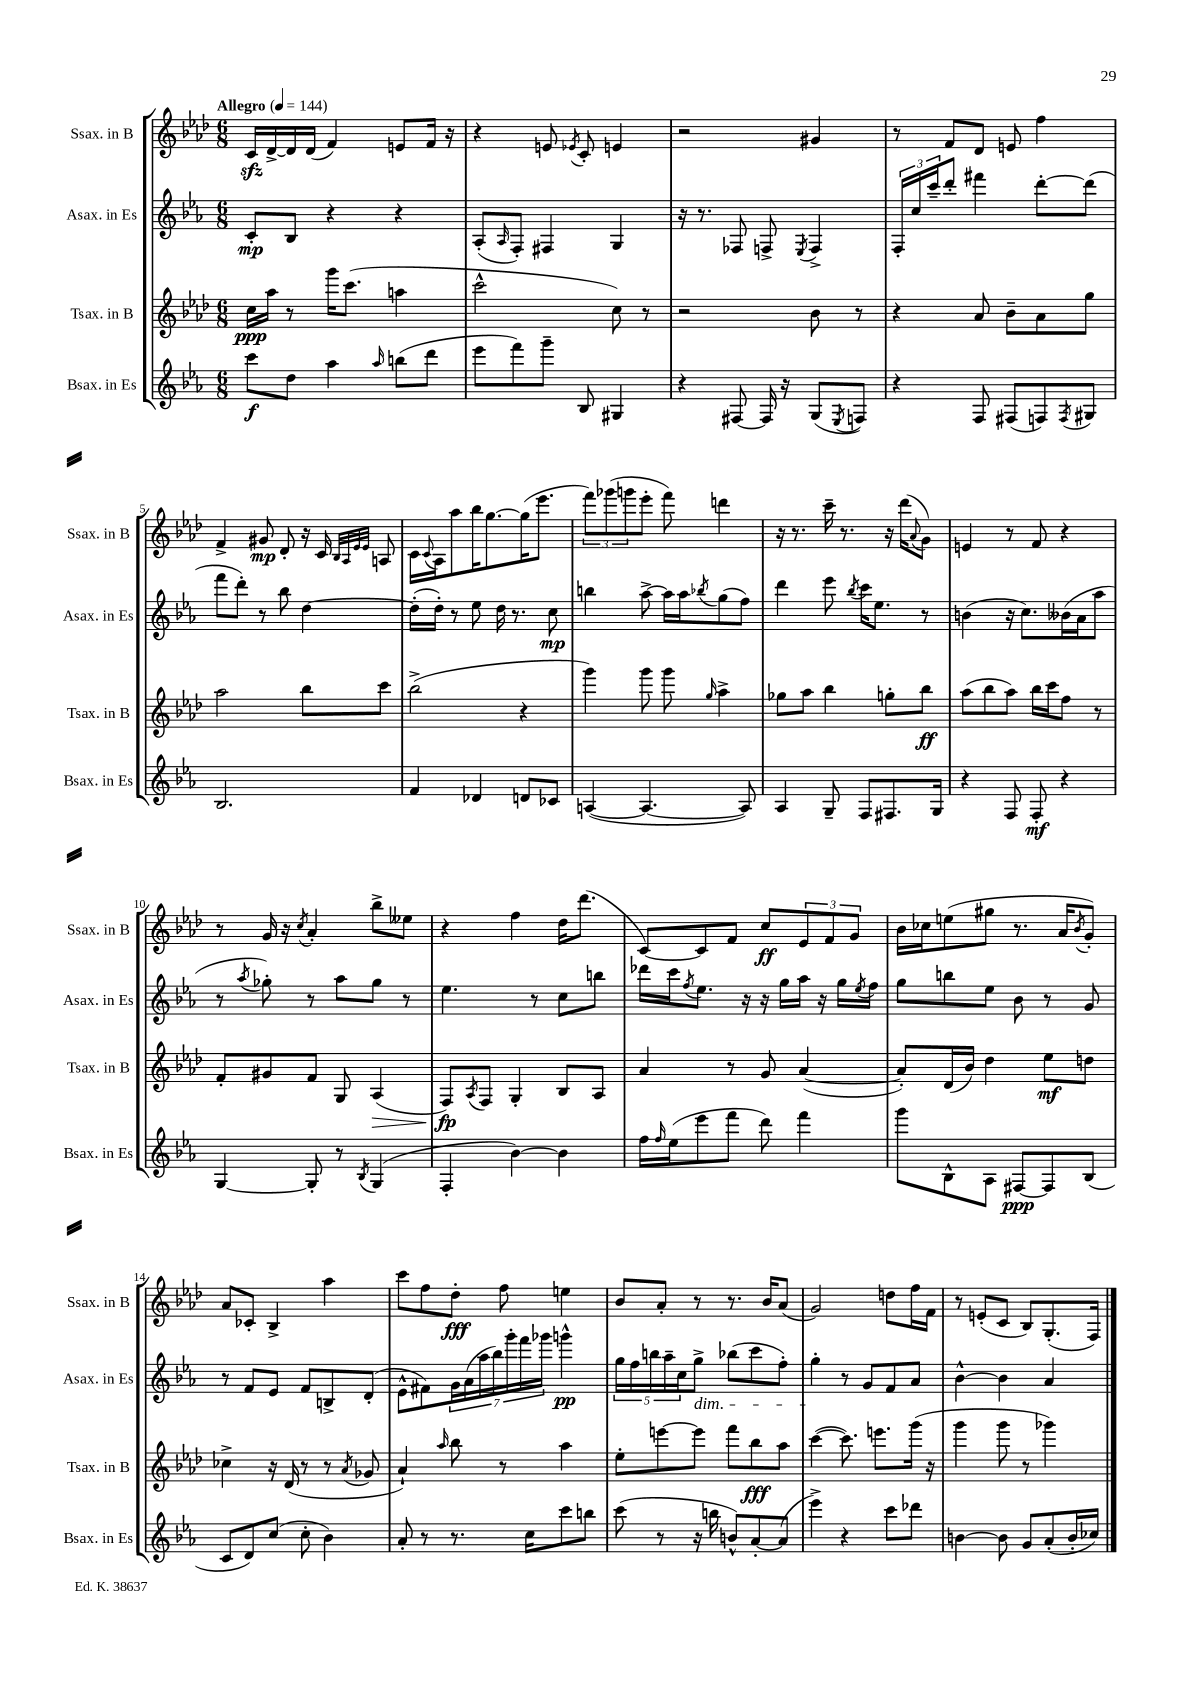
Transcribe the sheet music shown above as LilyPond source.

<<
\new StaffGroup <<
\new Staff = "s0" \with { instrumentName = "Ssax. in B" shortInstrumentName = "Ssax. in B" } {
    \clef treble \key aes \major \numericTimeSignature \time 6/8 \tempo "Allegro" 4 = 144
    c'16\sfz des'16~-> des'16 des'16( f'4) e'8 f'16 r16 |
    r4 e'8 \acciaccatura { ees'8 } c'8-. e'4 |
    r2 gis'4 |
    r8 f'8 des'8 e'8 f''4 |
    f'4-> gis'8\mp des'8-. r16 c'16 \grace { bes32 aes32 ees'32 ees'32 } a8 |
    c'16 \appoggiatura { c'8 } aes16 aes''8 bes''16 g''8.~ g''16( ees'''8. |
    \tuplet 3/2 { f'''8) ges'''8( g'''8 } ees'''8-. f'''8) d'''4 |
    r16 r8. c'''16-- r8. r16 des'''16( \appoggiatura { aes'8 } g'8) |
    e'4 r8 f'8 r4 |
    r8 g'16 r16 \acciaccatura { c''8 } aes'4-. bes''8-> eeses''8 |
    r4 f''4 des''16 des'''8.( |
    c'8~) c'8 f'8 c''8\ff \tuplet 3/2 { ees'8 f'8 g'8 } |
    bes'16 ces''16 e''8( gis''8 r8. aes'16 \acciaccatura { bes'8 } g'8-.) |
    aes'8 ces'8-. bes4-> aes''4 |
    c'''8 f''8 des''8-.\fff f''8 e''4 |
    bes'8 aes'8-. r8 r8. bes'16 aes'8( |
    g'2) d''8 f''16 f'16 |
    r8 e'8-.( c'8 bes8) g8.-.( f16) \bar "|." |
}
\new Staff = "s1" \with { instrumentName = "Asax. in Es" shortInstrumentName = "Asax. in Es" } {
    \clef treble \key ees \major \numericTimeSignature \time 6/8
    c'8-.\mp bes8 r4 r4 |
    aes8-.( \grace { aes16 } f8-.) fis4 g4 |
    r16 r8. fes8 f8-> \acciaccatura { ees8 } f4-> |
    \tuplet 3/2 { f16-. c''16 c'''16-- } d'''8-. fis'''4 d'''8~-. d'''8( |
    f'''8 d'''8-.) r8 bes''8 d''4~ |
    d''16-.( d''16-.) r8 ees''8 d''16 r8. c''8\mp |
    b''4 aes''8~-> aes''16 aes''16 \acciaccatura { bes''8 } g''8( f''8) |
    d'''4 ees'''8 \acciaccatura { bes''8 } c'''16 ees''8. r8 |
    b'4( r16 c''8.) beses'16( aes'16 aes''8 |
    r8 \acciaccatura { aes''8 } ges''8-.) r8 aes''8 ges''8 r8 |
    ees''4. r8 c''8 b''8 |
    des'''16 c'''16 \acciaccatura { f''8 } ees''8. r16 r16 g''16 aes''16 r16 g''16 \acciaccatura { ees''8 } f''16 |
    g''8 b''8 ees''8 bes'8 r8 g'8 |
    r8 f'8 ees'8 f'8 b8-> d'8-.( |
    ees'8-^ fis'8) \tuplet 7/4 { g'16 aes'16( aes''16 bes''16) g'''16-. f'''16 ges'''16 } g'''4-^\pp |
    \tuplet 5/4 { g''16 f''16 b''16 aes''16-- c''16 } g''8->\dim bes''8( c'''8 f''8-.) |
    g''4-.\! r8 g'8 f'8 aes'8 |
    bes'4~-^ bes'4 aes'4 \bar "|." |
}
\new Staff = "s2" \with { instrumentName = "Tsax. in B" shortInstrumentName = "Tsax. in B" } {
    \clef treble \key aes \major \numericTimeSignature \time 6/8
    c''16\ppp aes''16 r8 g'''16 c'''8.( a''4 |
    c'''2-^ c''8) r8 |
    r2 bes'8 r8 |
    r4 aes'8 bes'8-- aes'8 g''8 |
    aes''2 bes''8 c'''8 |
    bes''2->( r4 |
    g'''4) g'''8 g'''8 \grace { g''16 } aes''4-> |
    ges''8 aes''8 bes''4 g''8-. bes''8\ff |
    aes''8( bes''8 aes''8) bes''16 c'''16 f''8 r8 |
    f'8-. gis'8 f'8 g8 aes4\>( |
    f8\fp\!) \acciaccatura { aes8 } f8 g4-. bes8 aes8 |
    aes'4 r8 g'8 aes'4~( |
    aes'8-.) des'16( bes'16) des''4 ees''8\mf d''8 |
    ces''4-> r16 des'16( r8 r8 \acciaccatura { aes'8 } ges'8 |
    aes'4-!) \grace { aes''16 } bes''8 r8 aes''4 |
    ees''8-. e'''8~ e'''8 f'''8 bes''8\fff aes''8 |
    c'''4~( c'''8.) e'''8. g'''16( r16 |
    g'''4 g'''8 r8 ges'''4) \bar "|." |
}
\new Staff = "s3" \with { instrumentName = "Bsax. in Es" shortInstrumentName = "Bsax. in Es" } {
    \clef treble \key ees \major \numericTimeSignature \time 6/8
    c'''8\f d''8 aes''4 \grace { aes''16 } b''8( d'''8 |
    ees'''8 f'''8) g'''8-- bes8 gis4 |
    r4 fis8~ fis16 r16 g8( \acciaccatura { ees8 } f8) |
    r4 f8 fis8( f8) \acciaccatura { f8 } gis8 |
    bes2. |
    f'4 des'4 d'8 ces'8 |
    a4~( a4.~ a8) |
    aes4 g8-- f8 fis8. g16 |
    r4 f8 f8-.\mf r4 |
    g4~ g8-. r8 \acciaccatura { bes8 } g4( |
    f4-. bes'4~) bes'4 |
    f''16 \grace { f''16 } ees''16( ees'''8 f'''8 d'''8) f'''4 |
    g'''8 bes8-^ aes8 fis8~\ppp fis8 bes8( |
    c'8 d'8) c''8( c''8-. bes'4) |
    aes'8-. r8 r8. c''16 c'''8 b''8 |
    c'''8( r8 r16 b''16 b'8-^) aes'8~-. aes'8( |
    ees'''4->) r4 c'''8 des'''8 |
    b'4~ b'8 g'8 aes'8-.( b'16-. ces''16) \bar "|." |
}
>>
>>
